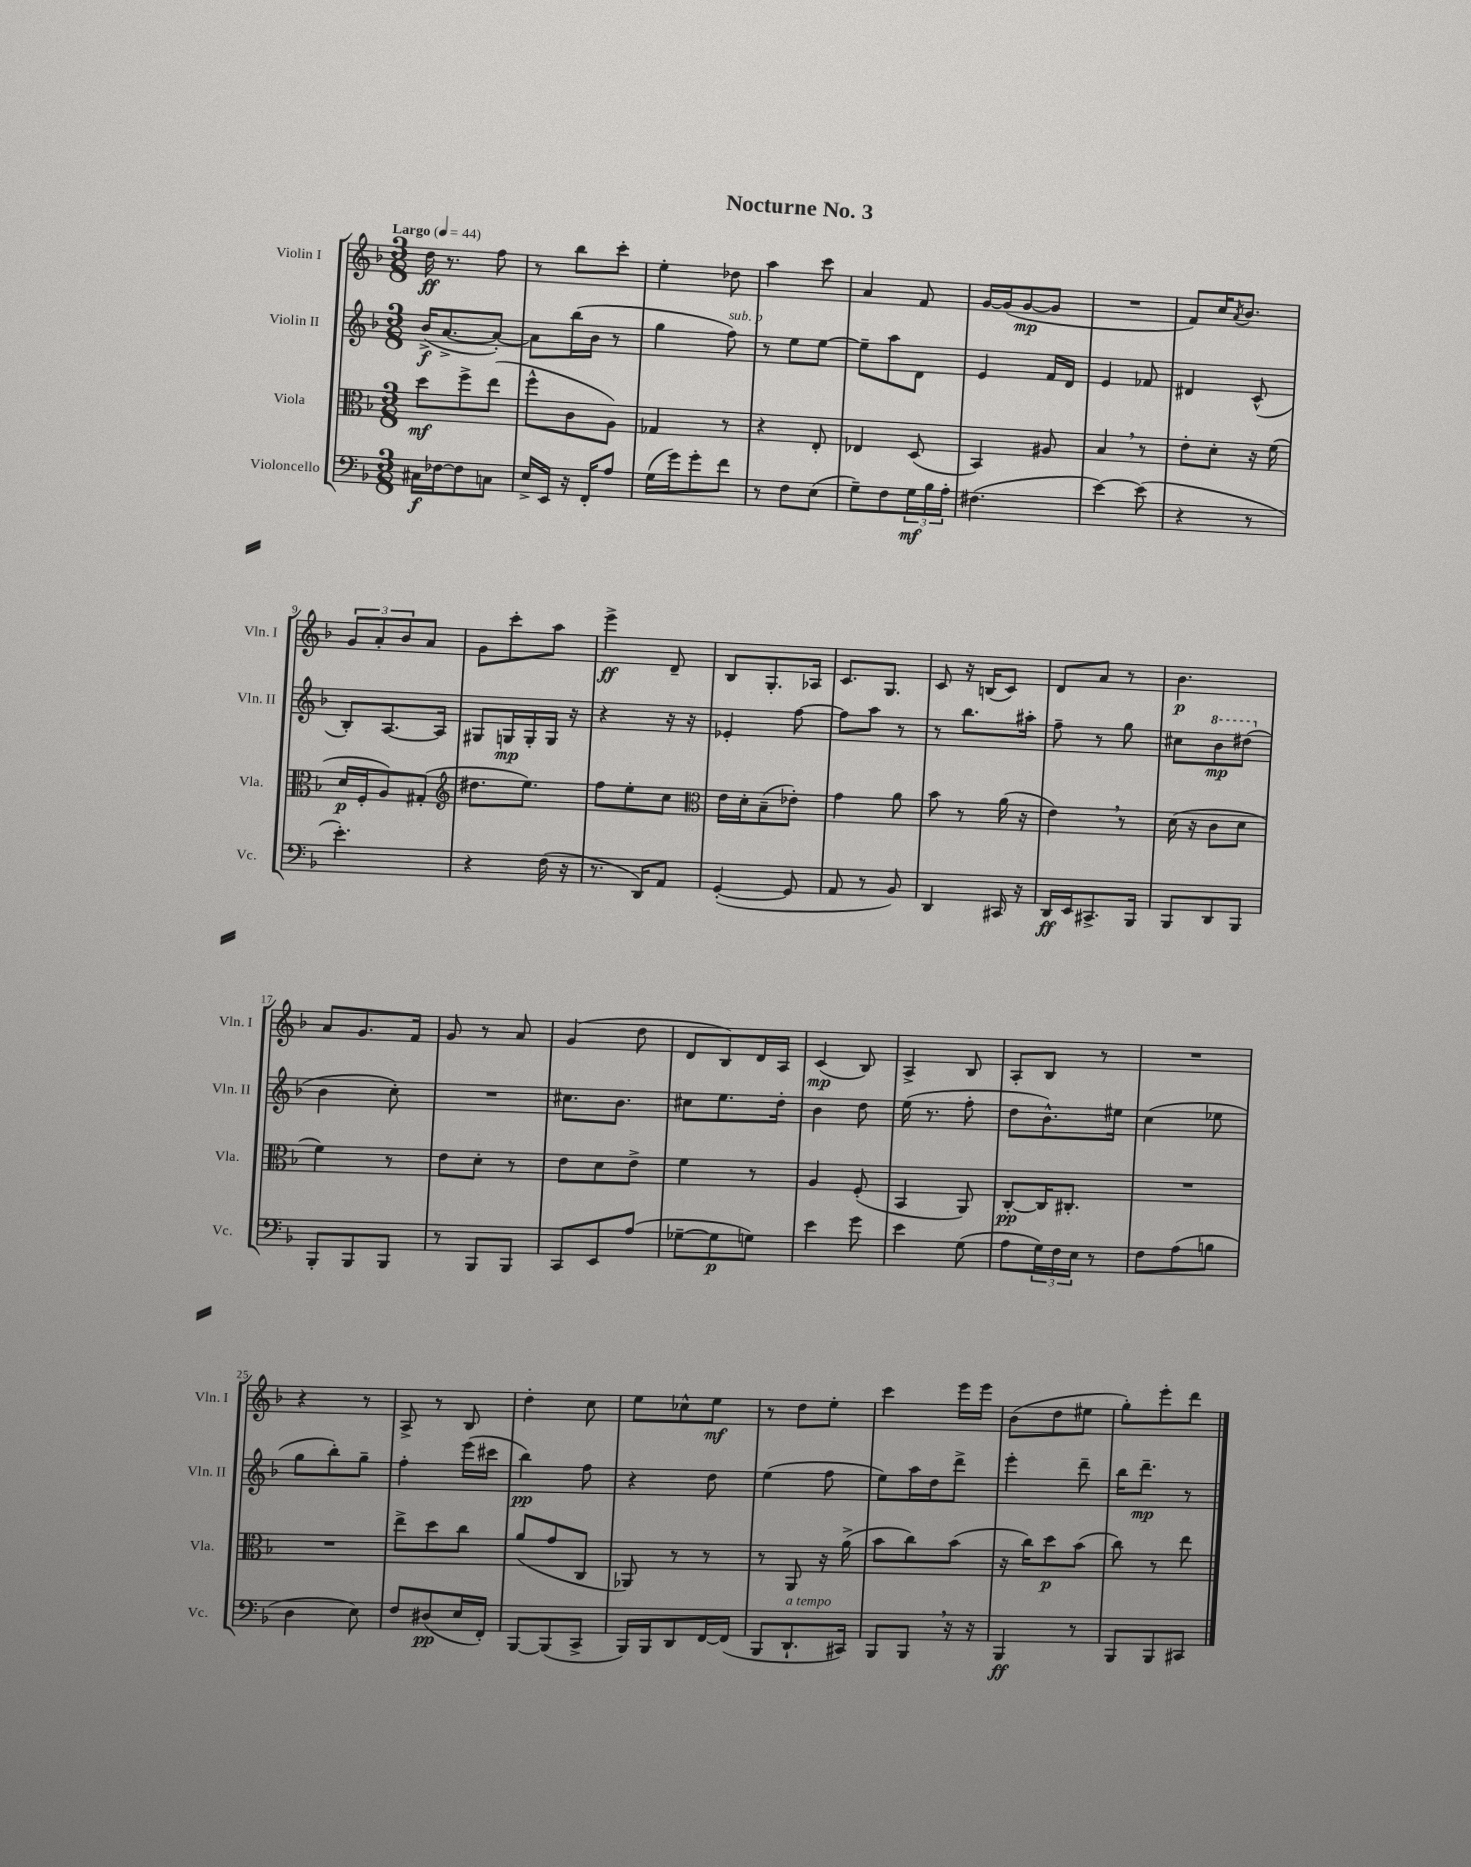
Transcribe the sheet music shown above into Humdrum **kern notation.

**kern	**kern	**kern	**kern
*staff4	*staff3	*staff2	*staff1
*clefF4	*clefC3	*clefG2	*clefG2
*k[b-]	*k[b-]	*k[b-]	*k[b-]
*M3/8	*M3/8	*M3/8	*M3/8
*MM44	*MM44	*MM44	*MM44
16C#	8dd	(16b-^	16dd
[16F-	.	[8.a^	8.r
8F-]	8ff^	.	.
8C	(8ee	8a'_)	8ff
=	=	=	=
16E^	8ff^^	8a]	8r
16EE	.	.	.
16r	8c	(16bb-	8bb-
16FF'	.	16b-	.
8A	8A)	8r	8ccc'
=	=	=	=
(16G	4G-	4gg	4ee'
16g)	.	.	.
8g'	.	.	.
8f	8r	8ff)	8dd-
=	=	=	=
8r	4r	8r	4aa
8F	.	8ee	.
(8E	8E'	[8ee	8ccc
=	=	=	=
8G~)	4E-	8ee~]	4a
8F	.	8aa	.
24G	(8D	8d	8f
24B-	.	.	.
24A'	.	.	.
=	=	=	=
(4.F#	4BB-)	4e	[16g
.	.	.	(16g]
.	.	.	[8g
.	8A#	16f	8g]
.	.	16d	.
=	=	=	=
[4e)	4B-	4e	4.r
(8e]	8r	8f-	.
=	=	=	=
4r	8e'	4d#	8f)
.	8d'	.	16cc
.	.	.	8qa
.	.	.	8.b-
8r	16r	(8c^^	.
.	(16f	.	.
=	=	=	=
4.e')	16d	8B-')	12g
.	16F'	.	.
.	.	.	12a'
.	8A)	[8.A	.
.	.	.	12b-
.	(8G#'	.	8a
.	.	16A]	.
=	=	=	=
*	*clefG2	*	*
4r	8.dd#	8G#	8g
.	.	16G	8ccc'
.	8.ee)	16G'	.
(16F	.	16G	8aa
16r	.	16r	.
=	=	=	=
8.r	8ff	4r	4eee^
.	8ee'	.	.
16DD)	.	.	.
8AA	8cc	16r	8d~
.	.	16r	.
=	=	=	=
*	*clefC3	*	*
([4GG'	16e	4e-'	8B-
.	16d'	.	.
.	(8B-~	.	8.G'
8GG]	8e-')	[8ff	.
.	.	.	16A-
=	=	=	=
8AA	4g	8ff]	8.c
8r	.	8aa	.
.	.	.	8.G
8BB-)	8a	8r	.
=	=	=	=
4DD	8b-	8r	8c
.	8r	8.bb-	16r
.	.	.	(16B
16CC#	(16a	.	8c)
16r	16r	16aa#'	.
=	=	=	=
16DD	4e)	8ff~	8d
16EE	.	.	.
8.CC#^	.	8r	8a
.	8r	8gg	8r
16BBB-	.	.	.
=	=	=	=
8BBB-	(16d	8cc#	4.b-
.	16r	.	.
8DD	8c	8bb-	.
8BBB-	8d	(8ddd#	.
=	=	=	=
8BBB-'	4f)	4b-	8a
8BBB-	.	.	8.g
8BBB-	8r	8cc')	.
.	.	.	16f
=	=	=	=
8r	8e	4.r	8g
8BBB-	8d'	.	8r
8BBB-	8r	.	8a
=	=	=	=
8CC	8e	8.cc#	(4g
8EE	8d	.	.
.	.	8.b-	.
(8A	8e^	.	8dd
=	=	=	=
[8G-~	4f	8cc#	8d
8G-]	.	8.ee	8B-)
8G)	8r	.	16d
.	.	16dd'	16A
=	=	=	=
4e	4A	4b-	(4c
8g	(8F'	8dd	8B-)
=	=	=	=
4e	4BB-	(16ee	4A^
.	.	8.r	.
(8G	8AA)	8ff'	8B-
=	=	=	=
8A	[8C'	8dd	8A'
24G)	16C]	8.b-^^)	8B-
24F	.	.	.
.	8.C#'	.	.
24E	.	.	.
8r	.	.	8r
.	.	16ee#	.
=	=	=	=
8F	4.r	(4cc	4.r
(8A	.	.	.
8B	.	8ee-	.
=	=	=	=
4D	4.r	8gg	4r
.	.	8bb-')	.
8E)	.	8gg~	8r
=	=	=	=
8F	8ee^	4ff'	8A^
(8D#	8dd	.	8r
16E	8cc	(16eee	8B-
16FF')	.	16ccc#	.
=	=	=	=
[8BBB-	(8a	4bb-)	4dd'
(8BBB-]	8g	.	.
8CC^	8C	8ff	8cc
=	=	=	=
16BBB-)	8AA-)	4r	8ee
16BBB-	.	.	.
8DD	8r	.	8cc-^^
[16FF	8r	8dd	8ee
(16FF]	.	.	.
=	=	=	=
8BBB-	8r	(4ee	8r
8.DD`	8AA	.	8dd
.	16r	8ff	8ee'
16CC#)	(16a^	.	.
=	=	=	=
8BBB-	8b-	8ee)	4ccc
8BBB-	8cc)	16aa	.
.	.	16dd	.
16r	(8b-	8ddd^	16eee
16r	.	.	16eee
=	=	=	=
4BBB-	16r	4eee'	(8b-
.	16cc)	.	.
.	8dd	.	8dd
8r	(8b-	8ddd~	8ee#
=	=	=	=
8BBB-	8cc)	16bb-	8gg')
.	.	8.ddd~	.
8BBB-	8r	.	8eee'
8CC#	8ee	8r	8ddd
==	==	==	==
*-	*-	*-	*-
